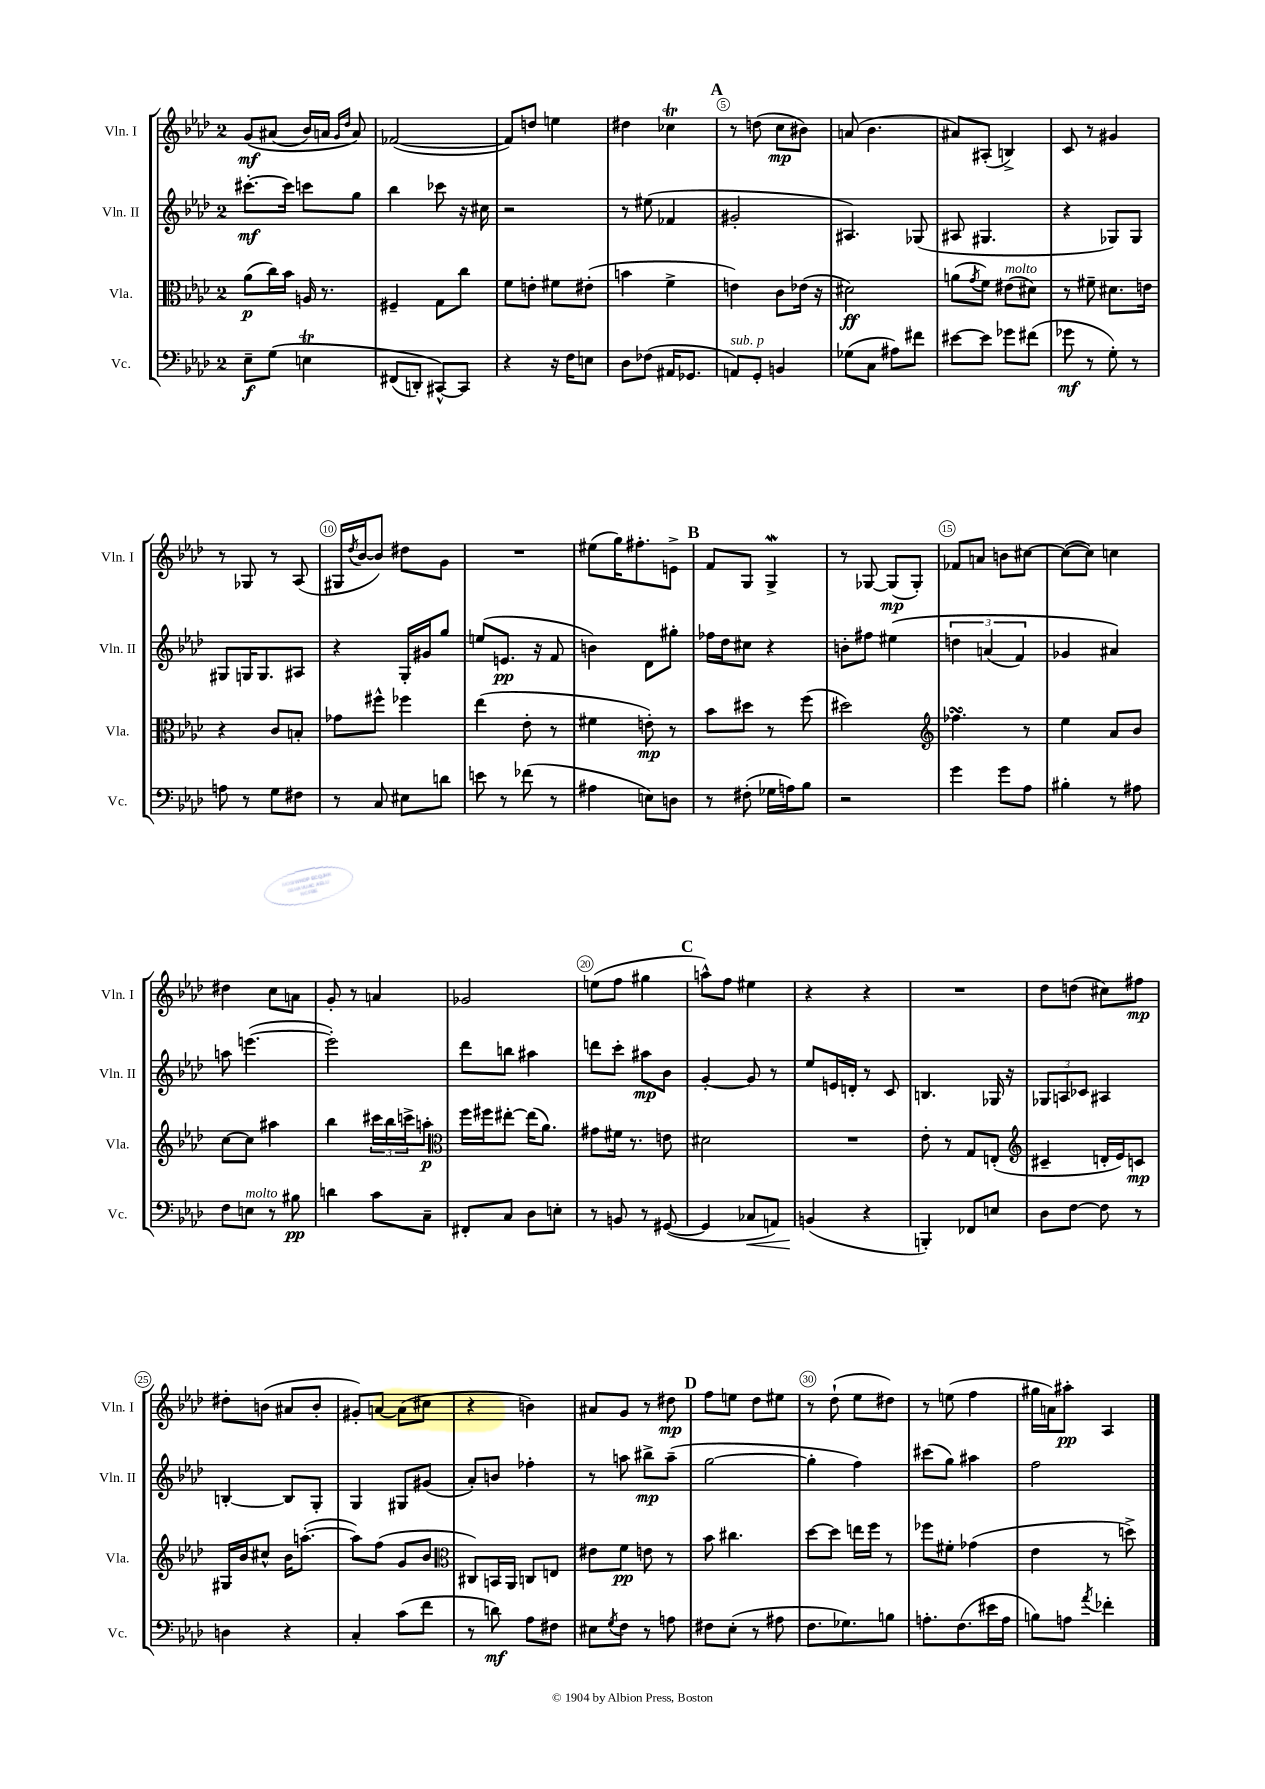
<<
\new StaffGroup <<
\new Staff = "s0" \with { instrumentName = "Vln. I" shortInstrumentName = "Vln. I" } {
    \clef treble \key aes \major \once \override Staff.TimeSignature.style = #'single-digit \time 2/4
    g'8\mf\( ais'8( bes'16) a'16 \grace { g'16 des''16 } a'8\) |
    fes'2~( |
    fes'8) d''8 e''4 |
    dis''4 ces''4\trill |
    \mark \markup { \bold "A" } r8 d''8( c''8\mp bis'8) |
    a'8( bes'4. |
    ais'8) ais8-.( b4->) |
    c'8 r8 gis'4 |
    r8 ges8 r8 aes8( |
    gis16 \acciaccatura { des''8 } bes'16~ bes'8) dis''8 g'8 |
    R2 |
    eis''8( g''16) fis''8.-. e'8-> |
    \mark \markup { \bold "B" } f'8 g8 g4->\mordent |
    r8 ges8~ ges8\mp( ges8-.) |
    fes'8 a'8 b'8 cis''8~ |
    cis''8~( cis''8) c''4 |
    dis''4 c''8 a'8 |
    g'8-. r8 a'4 |
    ges'2 |
    e''8( f''8 gis''4 |
    \mark \markup { \bold "C" } a''8-^) f''8 eis''4 |
    r4 r4 |
    R2 |
    des''8 d''8( cis''8) fis''8\mp |
    dis''8-. b'8( ais'8 b'8-. |
    gis'8-.) a'8~ a'8( cis''8 |
    r4 b'4) |
    ais'8 g'8 r8 dis''8\mp |
    \mark \markup { \bold "D" } f''8 e''8 des''8 eis''8 |
    r8 des''8-!( ees''8 dis''8) |
    r8 e''8( f''4 |
    gis''16 a'16) ais''8-.\pp aes4 \bar "|." |
}
\new Staff = "s1" \with { instrumentName = "Vln. II" shortInstrumentName = "Vln. II" } {
    \clef treble \key aes \major \once \override Staff.TimeSignature.style = #'single-digit \time 2/4
    cis'''8.~-.\mf cis'''16 c'''8 g''8 |
    bes''4 ces'''8 r16 cis''16 |
    r2 |
    r8 eis''8( fes'4 |
    \mark \markup { \bold "A" } gis'2-. |
    ais4.) ges8( |
    ais8 gis4. |
    r4 ges8) ges8 |
    gis8 g16 g8. ais8 |
    r4 g16-. gis'16 g''8 |
    e''8( e'8.\pp r16 f'8 |
    b'4) des'8 gis''8-. |
    \mark \markup { \bold "B" } fes''16 des''16 cis''8 r4 |
    b'8-. fis''8 eis''4\( |
    \tuplet 3/2 { d''4 a'4( f'4) } |
    ges'4 ais'4\) |
    a''8 e'''4.~( |
    e'''2-.) |
    des'''8 b''8 ais''4 |
    d'''8 c'''8-. ais''8\mp bes'8 |
    \mark \markup { \bold "C" } g'4~-. g'8 r8 |
    ees''8 e'16 d'16-. r8 c'8 |
    b4. ges16 r16 |
    \tuplet 3/2 { ges8 a8 ces'8 } ais4 |
    b4~-. b8 g8-. |
    g4 gis8 gis'8( |
    aes'8-.) b'8 fes''4-. |
    r8 a''8 bis''8->\mp a''8--( |
    \mark \markup { \bold "D" } g''2~ |
    g''4-. f''4) |
    cis'''8( g''8) ais''4 |
    f''2 \bar "|." |
}
\new Staff = "s2" \with { instrumentName = "Vla." shortInstrumentName = "Vla." } {
    \clef alto \key aes \major \once \override Staff.TimeSignature.style = #'single-digit \time 2/4
    aes'8\p( c''16) bes'16 a16 r8. |
    fis4-- g8 c''8 |
    f'8 e'8-. fis'8 eis'8-.( |
    b'4 f'4-> |
    \mark \markup { \bold "A" } e'4) c'8 ees'16( r16 |
    dis'2\ff) |
    a'8( \acciaccatura { g'8 } f'8) eis'8^\markup { \italic "molto" }( dis'8) |
    r8 fis'8-- dis'8. e'16 |
    r4 c'8 b8-. |
    ges'8 fis''8-^ fes''4 |
    ees''4( ees'8-. r8 |
    fis'4 e'8-.\mp) r8 |
    \mark \markup { \bold "B" } bes'8 dis''8 r8 f''8( |
    dis''2) |
    \clef treble fes''4.\turn r8 |
    ees''4 aes'8 bes'8 |
    c''8~ c''8 ais''4 |
    bes''4 \tuplet 3/2 { cis'''16 bes''16 c'''16-> } a''8-.\p |
    \clef alto f''16 fis''16 eis''8~-. eis''16( aes'8.) |
    gis'8 fis'16 r8. e'8 |
    \mark \markup { \bold "C" } dis'2 |
    R2 |
    ees'8-. r8 g8 e8-.( |
    \clef treble cis'4-- d'16-. ees'16) c'8\mp |
    gis16 bes'16 cis''8-^ bes'16 a''8.~-.( |
    a''8) f''8( g'8 bes'8 |
    \clef alto cis8) b,16 aes,16 c8 e8 |
    eis'8 f'8\pp e'8 r8 |
    \mark \markup { \bold "D" } bes'8 cis''4. |
    des''8~ des''8 e''16 f''16 r8 |
    fes''8 fis'8-. ges'4( |
    ees'4 r8 d''8->) \bar "|." |
}
\new Staff = "s3" \with { instrumentName = "Vc." shortInstrumentName = "Vc." } {
    \clef bass \key aes \major \once \override Staff.TimeSignature.style = #'single-digit \time 2/4
    ees8--\f g8\( e4\trill |
    fis,8( d,8-.) cis,8~-^\) cis,8 |
    r4 r16 f16 e8 |
    des8 fes8( ais,16 ges,8. |
    \mark \markup { \bold "A" } a,8^\markup { \italic "sub. p" }) g,8-. b,4 |
    ges8( c8 ais8) fis'8 |
    eis'8~ eis'8 ges'8 fis'8( |
    ges'8\mf r8 g8-.) r8 |
    a8 r8 g8 fis8 |
    r8 c8 eis8 d'8 |
    e'8 r8 fes'8( r8 |
    ais4 e8) d8 |
    \mark \markup { \bold "B" } r8 fis8-.( ges16 a16) bes8 |
    r2 |
    g'4 g'8 aes8 |
    bis4-. r8 ais8 |
    f8 e8^\markup { \italic "molto" } r8 bis8\pp |
    d'4 c'8 c8-- |
    fis,8-. c8 des8 e8-. |
    r8 b,8 r8 gis,8~( |
    \mark \markup { \bold "C" } gis,4 ces8\< a,8) |
    b,4\!( r4 |
    b,,4-.) fes,8 e8 |
    des8 f8~ f8 r8 |
    d4 r4 |
    c4-. c'8( f'8 |
    r8 d'8\mf) aes8 fis8 |
    eis8 \acciaccatura { g8 } f8 r8 a8 |
    \mark \markup { \bold "D" } fis8 ees8-.( r8 ais8 |
    f8. ges8.) b8 |
    a8.-. f8.( eis'16 a16 |
    b8) a8 \acciaccatura { aes'8 } fes'4-. \bar "|." |
}
>>
>>
\layout { \context { \Score \override BarNumber.break-visibility = ##(#f #t #t) barNumberVisibility = #(every-nth-bar-number-visible 5) \override BarNumber.stencil = #(make-stencil-circler 0.1 0.3 ly:text-interface::print) } }
